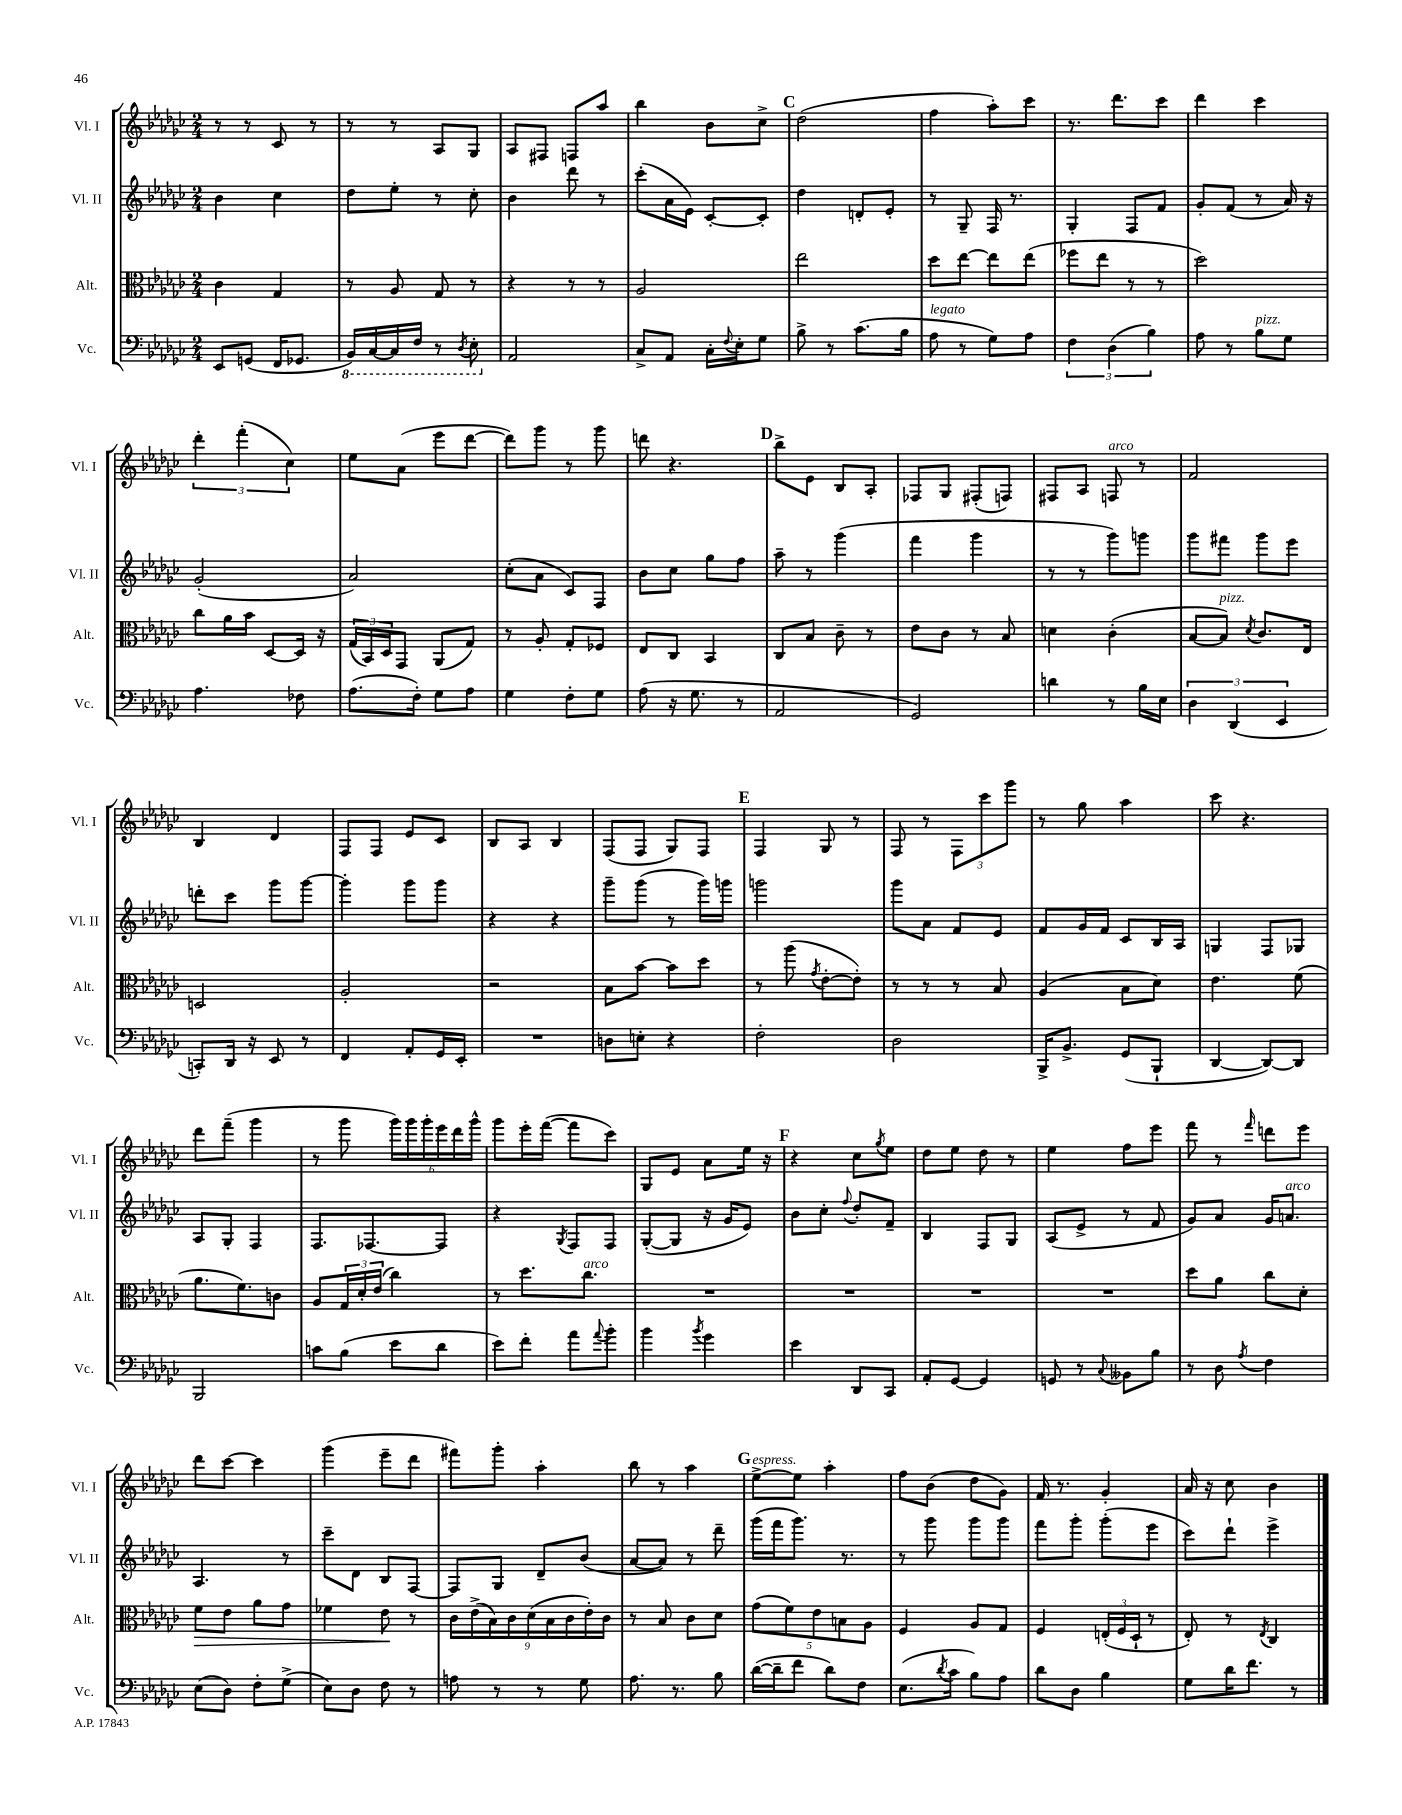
<<
\new StaffGroup <<
\new Staff = "s0" \with { instrumentName = "Vl. I" shortInstrumentName = "Vl. I" } {
    \clef treble \key ges \major \numericTimeSignature \time 2/4
    r8 r8 ces'8 r8 |
    r8 r8 aes8 ges8 |
    aes8 fis8 f8 aes''8 |
    bes''4 bes'8 ces''8-> |
    \mark \markup { \bold "C" } des''2( |
    f''4 aes''8-.) ces'''8 |
    r8. des'''8. ces'''8 |
    des'''4 ces'''4 |
    \tuplet 3/2 { des'''4-. f'''4-.( ces''4) } |
    ees''8 aes'8( ees'''8 des'''8~ |
    des'''8) ges'''8 r8 ges'''8 |
    d'''8 r4. |
    \mark \markup { \bold "D" } bes''8-> ees'8 bes8 aes8-. |
    fes8 ges8 fis8-.( f8) |
    fis8 aes8 f8^\markup { \italic "arco" } r8 |
    f'2 |
    bes4 des'4 |
    f8 f8 ees'8 ces'8 |
    bes8 aes8 bes4 |
    f8( f8 ges8) f8 |
    \mark \markup { \bold "E" } f4 ges8 r8 |
    f8 r8 \tuplet 3/2 { f8 ces'''8 ges'''8 } |
    r8 ges''8 aes''4 |
    ces'''8 r4. |
    des'''8 f'''8--( ges'''4 |
    r8 ges'''8 \tuplet 6/4 { ges'''16) ges'''16 ges'''16-. ees'''16 des'''16 ges'''16-^ } |
    ges'''8 ees'''16-. f'''16~( f'''8 ces'''8) |
    ges8 ees'8 aes'8 ees''16 r16 |
    \mark \markup { \bold "F" } r4 ces''8 \acciaccatura { ges''8 } ees''8 |
    des''8 ees''8 des''8 r8 |
    ees''4 f''8 ees'''8 |
    f'''8 r8 \grace { f'''16 } d'''8 ees'''8 |
    des'''8 ces'''8~ ces'''4 |
    ges'''4( ees'''8-- des'''8 |
    fis'''8) ges'''8-. aes''4-. |
    bes''8 r8 aes''4 |
    \mark \markup { \bold "G" } ees''8~->^\markup { \italic "espress." } ees''8 aes''4-. |
    f''8 bes'8( des''8 ges'8) |
    f'16 r8. ges'4-. |
    aes'16 r16 ces''8 bes'4 \bar "|." |
}
\new Staff = "s1" \with { instrumentName = "Vl. II" shortInstrumentName = "Vl. II" } {
    \clef treble \key ges \major \numericTimeSignature \time 2/4
    bes'4 ces''4 |
    des''8 ees''8-. r8 ces''8-. |
    bes'4 des'''8 r8 |
    ces'''8-.( aes'16 ees'16) ces'8~-. ces'8-. |
    \mark \markup { \bold "C" } des''4 d'8-. ees'8-. |
    r8 ges8-- f16 r8. |
    ges4-. f8 f'8 |
    ges'8-. f'8( r8 aes'16) r16 |
    ges'2-.( |
    aes'2) |
    ces''8-.( aes'8 ces'8) f8 |
    bes'8 ces''8 ges''8 f''8 |
    \mark \markup { \bold "D" } aes''8-- r8 ges'''4( |
    f'''4 ges'''4 |
    r8 r8 ges'''8) g'''8 |
    ges'''8 fis'''8 ges'''8 ees'''8 |
    d'''8-. ces'''8 ges'''8 ges'''8~ |
    ges'''4-. ges'''8 ges'''8 |
    r4 r4 |
    ges'''8-- ges'''8( r8 ges'''16) g'''16 |
    \mark \markup { \bold "E" } g'''2 |
    ges'''8 aes'8 f'8 ees'8 |
    f'8 ges'16 f'16 ces'8 bes16 aes16 |
    g4 f8 ges8 |
    aes8 ges8-. f4 |
    f8. fes8.~ fes8 |
    r4 \acciaccatura { ges8 } f8 f8 |
    ges8~-.( ges8 r16 ges'16 ees'8) |
    \mark \markup { \bold "F" } bes'8 ces''8-. \appoggiatura { f''8 } des''8-. f'8-- |
    bes4 f8 ges8 |
    aes8( ees'8-> r8 f'8 |
    ges'8) aes'8 ges'16 a'8.^\markup { \italic "arco" } |
    aes4. r8 |
    ces'''8-- des'8 bes8 f8~ |
    f8 ges8 des'8-- bes'8( |
    aes'8~ aes'8) r8 des'''8-- |
    \mark \markup { \bold "G" } ges'''16( f'''16 ges'''8.) r8. |
    r8 ges'''8 ges'''8 ges'''8 |
    f'''8 ges'''8-. ges'''8-.( ees'''8 |
    ces'''8) des'''8-! ees'''4-> \bar "|." |
}
\new Staff = "s2" \with { instrumentName = "Alt." shortInstrumentName = "Alt." } {
    \clef alto \key ges \major \numericTimeSignature \time 2/4
    ces'4 ges4 |
    r8 aes8 ges8 r8 |
    r4 r8 r8 |
    aes2 |
    \mark \markup { \bold "C" } ees''2 |
    des''8 ees''8~ ees''8 ees''8( |
    fes''8 ees''8 r8 r8 |
    des''2) |
    ces''8 aes'16 bes'16 des8~ des16 r16 |
    \tuplet 3/2 { ges16( bes,16) des16 } ges,8 aes,8( ges8) |
    r8 aes8-. ges8-. fes8 |
    ees8 ces8 bes,4 |
    \mark \markup { \bold "D" } ces8 bes8 ces'8-- r8 |
    ees'8 ces'8 r8 bes8 |
    d'4 ces'4-.( |
    bes8~ bes8^\markup { \italic "pizz." }) \acciaccatura { des'8 } ces'8. ees16 |
    d2 |
    aes2-. |
    r2 |
    bes8 bes'8~ bes'8 des''8 |
    \mark \markup { \bold "E" } r8 aes''8( \acciaccatura { ges'8 } ees'8~-. ees'8-.) |
    r8 r8 r8 bes8 |
    aes4( bes8 des'8) |
    ees'4. f'8( |
    aes'8. f'8.) c'8 |
    aes8 \tuplet 3/2 { ges16 des'16-. ees'16( } ces''4) |
    r8 des''8. ces''8.^\markup { \italic "arco" } |
    R2 |
    \mark \markup { \bold "F" } R2 |
    R2 |
    R2 |
    des''8 aes'8 ces''8 des'8-. |
    f'8\> ees'8 aes'8 ges'8 |
    fes'4 ees'8\! r8 |
    \tuplet 9/8 { ces'16 ees'16->( bes16) ces'16 des'16( bes16 ces'16 ees'16-.) ces'16 } |
    r8 bes8 ces'8 des'8 |
    \mark \markup { \bold "G" } \tuplet 5/4 { ges'8( f'8) ees'8 b8 aes8 } |
    f4 aes8 ges8 |
    f4 \tuplet 3/2 { e16-.( f16 des16-! } r8 |
    ees8-.) r8 \acciaccatura { ees8 } ces4 \bar "|." |
}
\new Staff = "s3" \with { instrumentName = "Vc." shortInstrumentName = "Vc." } {
    \clef bass \key ges \major \numericTimeSignature \time 2/4
    ees,8 g,8( f,16 ges,8. |
    \ottava #-1 bes,,16) ces,16~ ces,16 f,16 r8 \acciaccatura { des,8 } ees,8-. \ottava #0 |
    aes,2 |
    ces8-> aes,8 ces16-. \appoggiatura { f8 } ees16-. ges8 |
    \mark \markup { \bold "C" } bes8-> r8 ces'8.( bes16 |
    aes8^\markup { \italic "legato" } r8 ges8) aes8 |
    \tuplet 3/2 { f4 des4( bes4) } |
    aes8 r8 bes8^\markup { \italic "pizz." } ges8 |
    aes4. fes8 |
    aes8.( f16-.) ges8 aes8 |
    ges4 f8-. ges8 |
    aes8( r16 ges8. r8 |
    \mark \markup { \bold "D" } aes,2 |
    ges,2) |
    d'4 r8 bes16 ees16 |
    \tuplet 3/2 { des4 des,4( ees,4 } |
    c,8-.) des,16 r16 ees,8 r8 |
    f,4 aes,8-. ges,16 ees,16-. |
    R2 |
    d8 e8-. r4 |
    \mark \markup { \bold "E" } f2-. |
    des2 |
    bes,,16-> bes,8.-> ges,8( bes,,8-! |
    des,4~ des,8~) des,8 |
    bes,,2 |
    c'8 bes8( ees'8 des'8 |
    ees'8) f'8-. aes'8 \appoggiatura { aes'8 } bes'8-. |
    bes'4 \acciaccatura { bes'8 } ges'4 |
    \mark \markup { \bold "F" } ees'4 des,8 ces,8 |
    aes,8-. ges,8~ ges,4 |
    g,8 r8 \appoggiatura { ces8 } beses,8 bes8 |
    r8 des8 \acciaccatura { aes8 } f4 |
    ees8( des8) f8-. ges8->( |
    ees8) des8 f8 r8 |
    a8 r8 r8 ges8 |
    aes8. r8. bes8 |
    \mark \markup { \bold "G" } des'16~( des'16-- f'8 des'8) f8 |
    ees8.( \acciaccatura { des'8 } ces'16 bes8) aes8 |
    des'8 des8 bes4 |
    ges8 des'16 f'8. r8 \bar "|." |
}
>>
>>
\layout { \context { \Score \remove "Bar_number_engraver" } }
